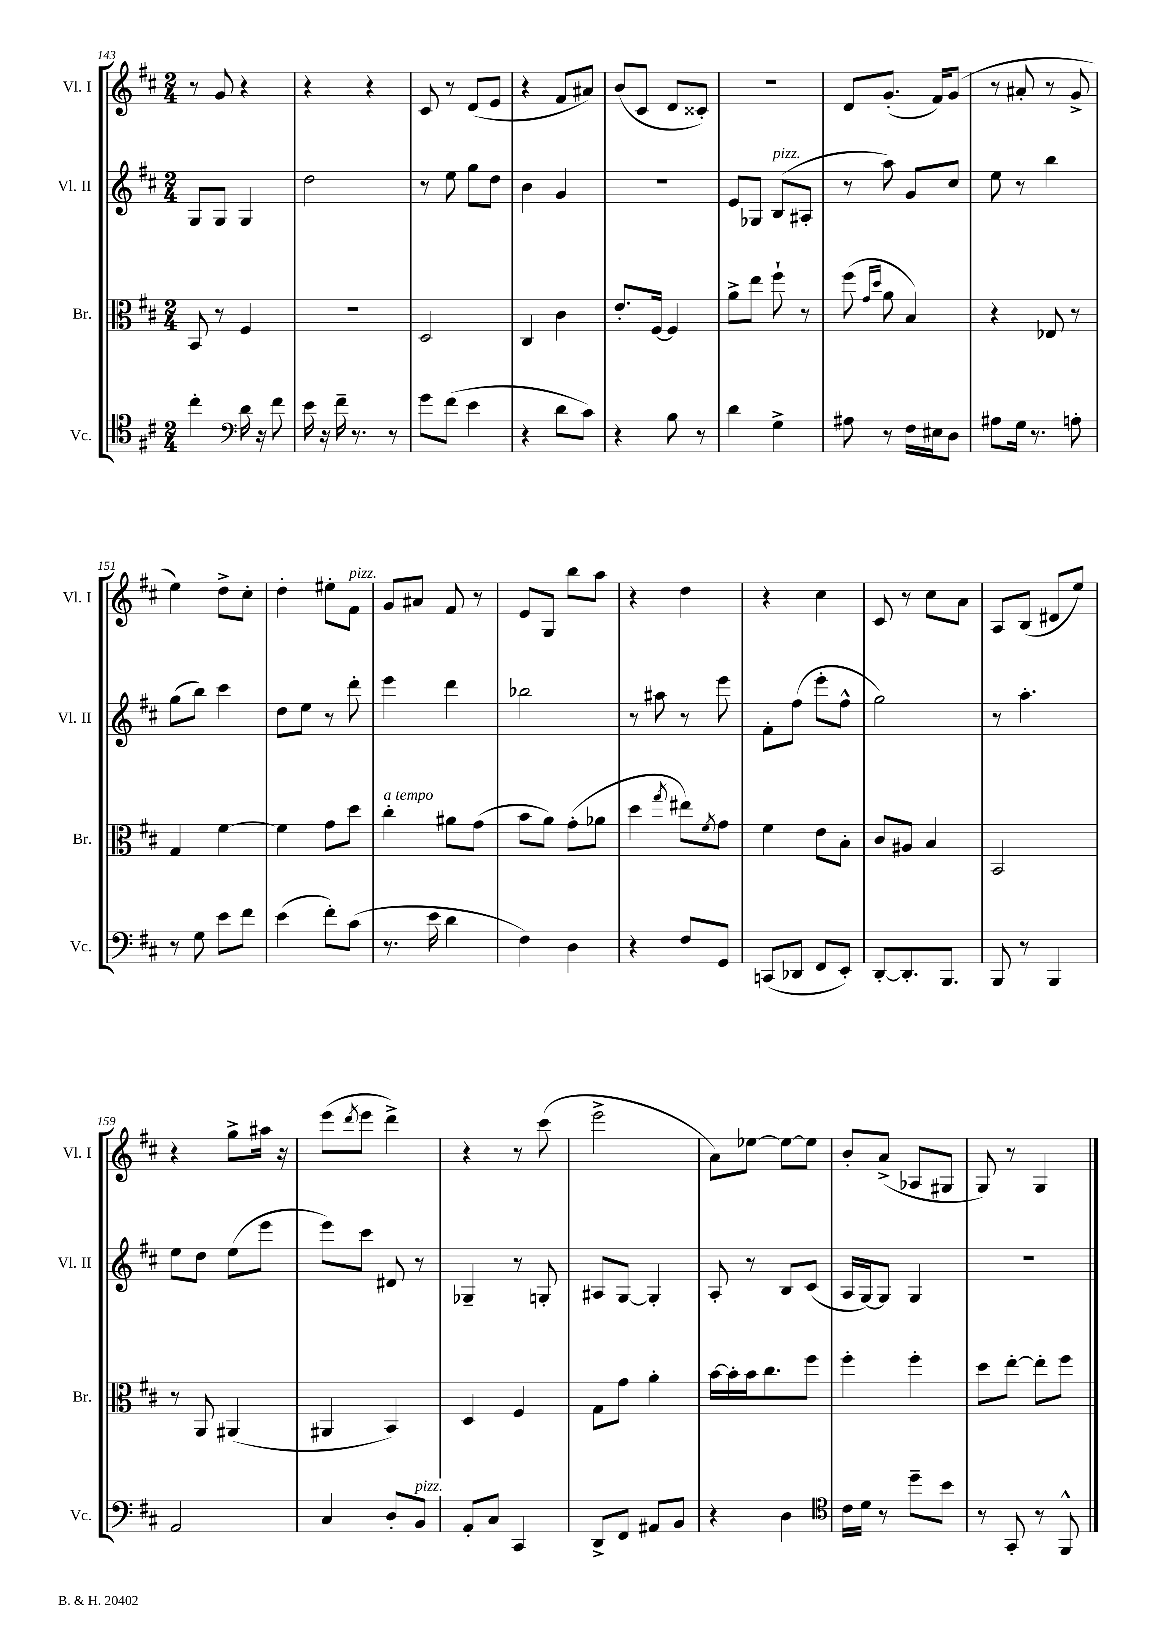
<<
\new StaffGroup <<
\new Staff = "s0" \with { instrumentName = "Vl. I" shortInstrumentName = "Vl. I" } {
    \clef treble \key d \major \numericTimeSignature \time 2/4
    r8 g'8 r4 |
    r4 r4 |
    cis'8 r8 d'8( e'8 |
    r4 fis'8 ais'8) |
    b'8( cis'8 d'8 cisis'8-.) |
    R2 |
    d'8 g'8.-.( fis'16) g'8( |
    r8 ais'8-. r8 g'8-> |
    e''4) d''8-> cis''8-. |
    d''4-. eis''8-. fis'8^\markup { \italic "pizz." } |
    g'8 ais'8 fis'8 r8 |
    e'8 g8 b''8 a''8 |
    r4 d''4 |
    r4 cis''4 |
    cis'8 r8 cis''8 a'8 |
    a8 b8( dis'8 e''8) |
    r4 g''8-> ais''16 r16 |
    e'''8( \acciaccatura { d'''8 } e'''8 d'''4->) |
    r4 r8 cis'''8( |
    e'''2-> |
    a'8) ees''8~ ees''8~ ees''8 |
    b'8-. a'8->( aes8 gis8 |
    g8) r8 g4 \bar "|." |
}
\new Staff = "s1" \with { instrumentName = "Vl. II" shortInstrumentName = "Vl. II" } {
    \clef treble \key d \major \numericTimeSignature \time 2/4
    g8 g8 g4 |
    d''2 |
    r8 e''8 g''8 d''8 |
    b'4 g'4 |
    r2 |
    e'8 ges8 b8^\markup { \italic "pizz." }( ais8-. |
    r8 a''8) g'8 cis''8 |
    e''8 r8 b''4 |
    g''8( b''8) cis'''4 |
    d''8 e''8 r8 d'''8-. |
    e'''4 d'''4 |
    bes''2 |
    r8 ais''8 r8 e'''8 |
    fis'8-. fis''8( e'''8-. fis''8-^ |
    g''2) |
    r8 a''4.-. |
    e''8 d''8 e''8( e'''8 |
    e'''8) cis'''8 dis'8 r8 |
    ges4-- r8 g8-. |
    ais8 g8~ g4-. |
    a8-. r8 b8 cis'8( |
    a16 g16~) g8 g4 |
    R2 \bar "|." |
}
\new Staff = "s2" \with { instrumentName = "Br." shortInstrumentName = "Br." } {
    \clef alto \key d \major \numericTimeSignature \time 2/4
    b,8 r8 fis4 |
    R2 |
    d2 |
    cis4 cis'4 |
    e'8.-. fis16~ fis4 |
    a'8-> e''8 fis''8-! r8 |
    fis''8( \grace { g'16 d''16 } a'8 b4) |
    r4 ees8 r8 |
    g4 fis'4~ |
    fis'4 g'8 d''8 |
    cis''4-.^\markup { \italic "a tempo" } ais'8 g'8( |
    b'8 a'8) g'8-.( aes'8 |
    d''4 \acciaccatura { g''8 } eis''8) \acciaccatura { fis'8 } g'8 |
    fis'4 e'8 b8-. |
    cis'8 ais8 b4 |
    b,2 |
    r8 a,8 ais,4( |
    ais,4 b,4) |
    d4 fis4 |
    g8 g'8 a'4-. |
    b'16~ b'16-. b'16 cis''8. fis''8 |
    fis''4-. fis''4-. |
    d''8 e''8~-. e''8-. fis''8 \bar "|." |
}
\new Staff = "s3" \with { instrumentName = "Vc." shortInstrumentName = "Vc." } {
    \clef tenor \key d \major \numericTimeSignature \time 2/4
    cis''4-. \clef bass d'16 r16 fis'8 |
    e'16 r16 fis'16-- r8. r8 |
    g'8 fis'8( e'4 |
    r4 d'8 cis'8) |
    r4 b8 r8 |
    d'4 g4-> |
    ais8 r8 fis16 eis16 d8 |
    ais8 g16 r8. a8-. |
    r8 g8 e'8 fis'8 |
    e'4( fis'8-.) cis'8( |
    r8. e'16 d'4 |
    fis4) d4 |
    r4 fis8 g,8 |
    c,8( des,8 fis,8 e,8-.) |
    d,8~-. d,8.-. b,,8. |
    b,,8 r8 b,,4 |
    a,2 |
    cis4 d8-. b,8^\markup { \italic "pizz." } |
    a,8-. cis8 cis,4 |
    d,8-> fis,8 ais,8 b,8 |
    r4 d4 |
    \clef tenor cis'16 d'16 r8 d''8-- b'8 |
    r8 g,8-. r8 fis,8-^ \bar "|." |
}
>>
>>
\layout { \context { \Score currentBarNumber = #143 } }
